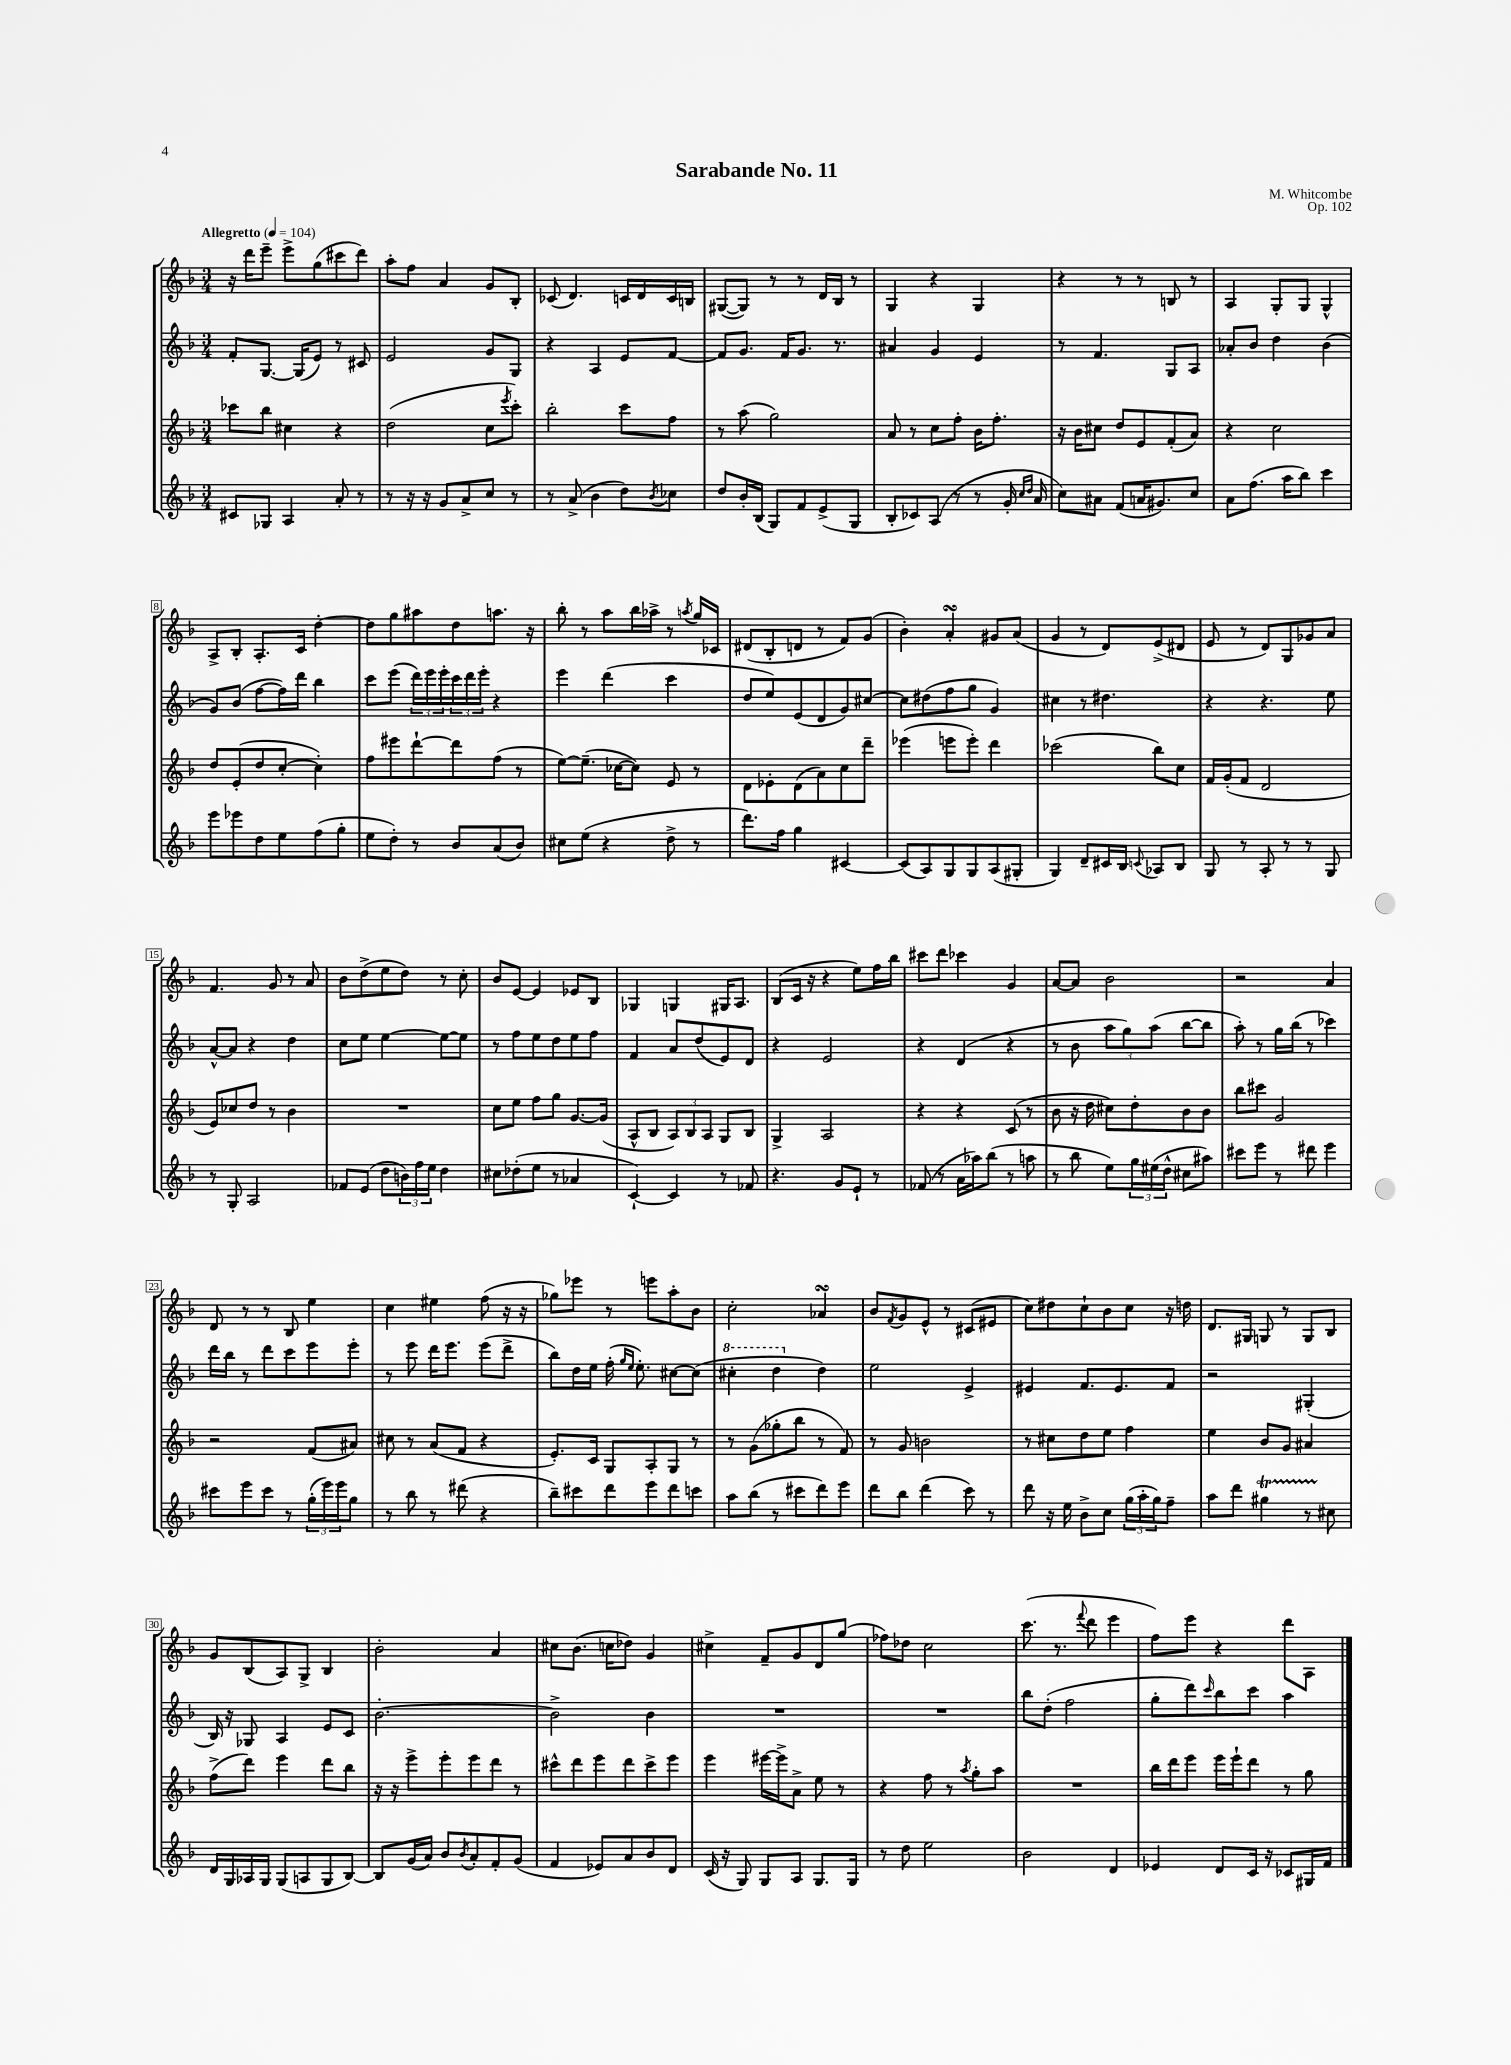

**kern	**kern	**kern	**kern
*staff4	*staff3	*staff2	*staff1
*clefG2	*clefG2	*clefG2	*clefG2
*k[b-]	*k[b-]	*k[b-]	*k[b-]
*M3/4	*M3/4	*M3/4	*M3/4
*MM104	*MM104	*MM104	*MM104
8c#	8ccc-	8f'	16r
.	.	.	16ddd
8G-	8bb-	[8.G	8eee~
4A	4cc#	.	8eee^
.	.	(16G]	.
.	.	8e)	(8gg
8a'	4r	8r	8ccc#
8r	.	8c#	8ddd)
=	=	=	=
8r	(2dd	2e	8aa'
16r	.	.	8ff
16r	.	.	.
8g	.	.	4a
8a^	.	.	.
8cc	8cc	8g	8g
.	8qeee	.	.
8r	8ccc')	8G	8B-'
=	=	=	=
8r	2bb-'	4r	(8c-
(8a^	.	.	4.d)
4b-	.	4A	.
8dd)	8ccc	8e	16c
.	.	.	16d
8qb-	.	.	.
8cc-	8ff	[8f	16c
.	.	.	16B
=	=	=	=
8dd	8r	8f]	([8G#
16b-'	(8aa	8.g	8G#])
(16B-	.	.	.
8G)	2gg)	.	8r
.	.	16f	.
8f	.	8.g	8r
(8e^	.	.	16d
.	.	8.r	16B-
8G	.	.	8r
=	=	=	=
8B-'	8a	4a#	4G
8c-)	8r	.	.
(8A	8cc	4g	4r
8r	8ff'	.	.
8r	16b-	4e	4G
.	8.ff'	.	.
16g'	.	.	.
16qqcc	.	.	.
16qqdd	.	.	.
16a	.	.	.
=	=	=	=
8cc)	16r	8r	4r
.	16b-	.	.
8a#	8cc#	4.f	.
(8f	8dd	.	8r
16a	8e	.	8r
8.g#)	.	.	.
.	(8f'	8G	8B
8cc	8a)	8A	8r
=	=	=	=
8a	4r	8a-'	4A
(8.ff	.	8b-	.
.	2cc	4dd	8G'
16aa	.	.	.
8bb-)	.	.	8G
4ccc	.	(4b-	4G^^
=	=	=	=
8eee	8dd	8g)	8A^
8eee-	(8e'	(8b-	8B-'
8dd	8dd	[8ff	8.A'
8ee	[8cc'	16ff])	.
.	.	16ddd	16c
(8ff	4cc'])	4bb-	[4dd'
8gg'	.	.	.
=	=	=	=
8ee	8ff	8ccc	8dd]
8dd')	8eee#	(8eee	8gg
8r	[8ddd`	24ddd)	8aa#
.	.	24eee	.
.	.	24eee'	.
8b-	8ddd]	24ccc	8dd
.	.	24ddd	.
.	.	24eee'	.
(8a	(8ff	4r	8.aa
8b-)	8r	.	.
.	.	.	16r
=	=	=	=
8cc#	[8ee)	4eee	8bb-'
(8ee	(8.ee~]	.	8r
4r	.	(4ddd	8aa
.	[16cc-	.	.
.	8cc-])	.	16bb-
.	.	.	16aa-^
8dd^	8e	4ccc	8r
.	.	.	8qaa
8r	8r	.	16gg
.	.	.	16c-
=	=	=	=
8.ddd)	8d	8dd	(8d#
.	8e-'	8ee)	8B-'
16ff	.	.	.
4gg	(8d	(8e	8d
.	8a)	8d	8r
[4c#	8cc	8g)	8f)
.	8ddd~	[8cc#	(8g
=	=	=	=
(8c#]	(4eee-	8cc#]	4b-')
8A)	.	(8dd#	.
8G	8eee	8ff	4a'
8G	8eee')	8gg	.
(8A	4ddd	4g)	8g#
8G#'	.	.	(8a
=	=	=	=
4G)	(2ccc-	4cc#	4g
8d~	.	8r	8r
16c#	.	4.dd#	8d)
16B-	.	.	.
8qqc	.	.	.
8A-	8bb-)	.	(8e^
8B-	8cc	.	8d#
=	=	=	=
8G	16f	4r	8e
.	(16g'	.	.
8r	8f	.	8r
8A'	2d	4.r	8d)
8r	.	.	8G
8r	.	.	8g-
8G	.	8ee	8a
=	=	=	=
8r	8e)	[8a^^	4.f
8G'	8cc-	8a]	.
2A	8dd	4r	.
.	8r	.	8g
.	4b-	4dd	8r
.	.	.	8a
=	=	=	=
8f-	2.r	8cc	8b-
(8e	.	8ee	(8dd^
8dd	.	[4ee	8ee
24b)	.	.	8dd)
24ff	.	.	.
24ee	.	.	.
4dd	.	8ee_	8r
.	.	8ee]	8cc'
=	=	=	=
8cc#	8cc	8r	8b-
(8dd-'	8ee	8ff	[8e
8ee	8ff	8ee	4e]
8r	8gg	8dd	.
4a-	[8.g	8ee	8e-
.	.	8ff	8B-
.	(16g]	.	.
=	=	=	=
[4c`)	8A^^	4f	4G-
.	8B-	.	.
4c]	12A)	8a	4G
.	12B-	.	.
.	.	(8dd	.
.	12A	.	.
8r	8G	8e)	16G#
.	.	.	8.A
8f-	8B-	8d	.
=	=	=	=
4.r	4G^	4r	(8B-
.	.	.	16c
.	.	.	16r
.	2A	2e	4r
8g	.	.	.
8e`	.	.	8ee)
8r	.	.	16ff
.	.	.	16bb-
=	=	=	=
(8f-	4r	4r	8ccc#
8r	.	.	8ddd
16a	4r	(4d	4ccc-
16aa-)	.	.	.
(8bb-	.	.	.
8r	(8c	4r	4g
8aa	8r	.	.
=	=	=	=
8r	8b-	8r	[8a
8bb-	16r	8b-	8a]
.	16dd	.	.
8ee)	8cc#)	12aa	2b-
.	.	12gg)	.
24gg	8dd'	.	.
(24ee#	.	(12aa	.
24dd^^	.	.	.
8cc#	8b-	[8bb-	.
8aa#)	8b-	8bb-]	.
=	=	=	=
8ccc#	8bb-	8aa')	2r
8eee	8ccc#	8r	.
8r	2g	16gg	.
.	.	(16bb-	.
8ddd#	.	8r	.
4eee	.	4ccc-)	4a
=	=	=	=
8ccc#	2r	16ddd	8d
.	.	16bb-	.
8eee	.	8r	8r
8ccc#	.	8ddd	8r
8r	.	8ccc	8B-
(24gg'	(8f	8eee	4ee
24eee)	.	.	.
24eee	.	.	.
8gg	8a#)	8eee'	.
=	=	=	=
8r	8cc#	8r	4cc
8bb-	8r	8eee	.
8r	(8a	16ddd	4ee#
.	.	8.eee	.
(8ddd#	8f	.	.
4r	4r	(8eee	(8ff
.	.	8ddd^	16r
.	.	.	16r
=	=	=	=
8bb-~)	8.e')	8bb-)	8gg-)
8ccc#	.	16dd	8eee-
.	16c	16ee	.
8ddd	8G	(16ff'	8r
.	.	16qqgg	.
.	.	16qqee	.
.	.	8.ee')	.
8eee	8A'	.	8eee
8ddd	8G	[8cc#	8aa'
8ccc	8r	(8cc#]	8b-
=	=	=	=
8aa	8r	4ccc#'	2cc'
(8bb-	(8g	.	.
8r	8gg-'	4ddd	.
8ccc#	8bb-	.	.
8ddd)	8r	4dd)	4a-
8eee	8f)	.	.
=	=	=	=
8ddd	8r	2ee	8b-
.	.	.	8qf
8bb-	8g	.	8g
(4ddd	2b	.	8e^^
.	.	.	8r
8ccc)	.	4e^	(8c#
8r	.	.	8e#
=	=	=	=
8ddd	8r	4e#	8cc)
16r	8cc#	.	8dd#
16ee	.	.	.
8b-^	8dd	8.f	8cc`
8cc	8ee	.	8b-
.	.	8.e#	.
(24gg	4ff	.	8cc
24aa'	.	.	.
24gg)	.	.	.
8ff~	.	8f	16r
.	.	.	16dd
=	=	=	=
8aa	4ee	2r	8.d
8ddd	.	.	.
.	.	.	16G#
4gg#	8b-	.	8G
.	8g	.	8r
8r	4a#	(4G#'	8G
8cc#	.	.	8B-
=	=	=	=
16d	(8ff^	16B-)	8g
16G	.	16r	.
16A-	8ddd)	8G-	(8B-
16G	.	.	.
(8G	4eee	4A	8A)
8A	.	.	8G^
8G	8ddd	8e	4B-
[8B-)	8bb-	8c	.
=	=	=	=
8B-]	16r	[2.b-'	2b-'
.	16r	.	.
(16g	8eee^	.	.
16a)	.	.	.
8b-	8eee'	.	.
8qb-	.	.	.
8a'	8eee	.	.
8f'	8ddd	.	4a
(8g	8r	.	.
=	=	=	=
4f	8ccc#^^	2b-^]	8cc#
.	8ddd	.	(8.b-
8e-)	8eee	.	.
.	.	.	16cc
8a	8ddd	.	8dd-)
8b-	8ccc#^	4b-	4g
8d	8eee	.	.
=	=	=	=
(16c	4eee	2.r	4cc#^
16r	.	.	.
8G)	.	.	.
8G	[16eee#	.	8f~
.	16eee#^]	.	.
8A	8a^	.	8g
8.G	8ee	.	8d
.	8r	.	(8gg
16G	.	.	.
=	=	=	=
8r	4r	2.r	8ff-)
8dd	.	.	8dd-
2ee	8ff	.	2cc
.	8r	.	.
.	8qaa	.	.
.	8gg'	.	.
.	8aa	.	.
=	=	=	=
2b-	2.r	8bb-	(8.ccc
.	.	(8dd'	.
.	.	.	8.r
.	.	2ff	.
.	.	.	8qqfff
.	.	.	8ddd
4d	.	.	4eee
=	=	=	=
4e-	16bb-	8gg'	8ff)
.	16ddd	.	.
.	8eee	8ddd)	8eee
.	.	16qqccc	.
8d	16eee	8bb-	4r
.	16eee`	.	.
16c	8ddd	8ccc	.
16r	.	.	.
8c-	8r	4aa	8ddd
16G#	8gg	.	8A
16f	.	.	.
==	==	==	==
*-	*-	*-	*-
